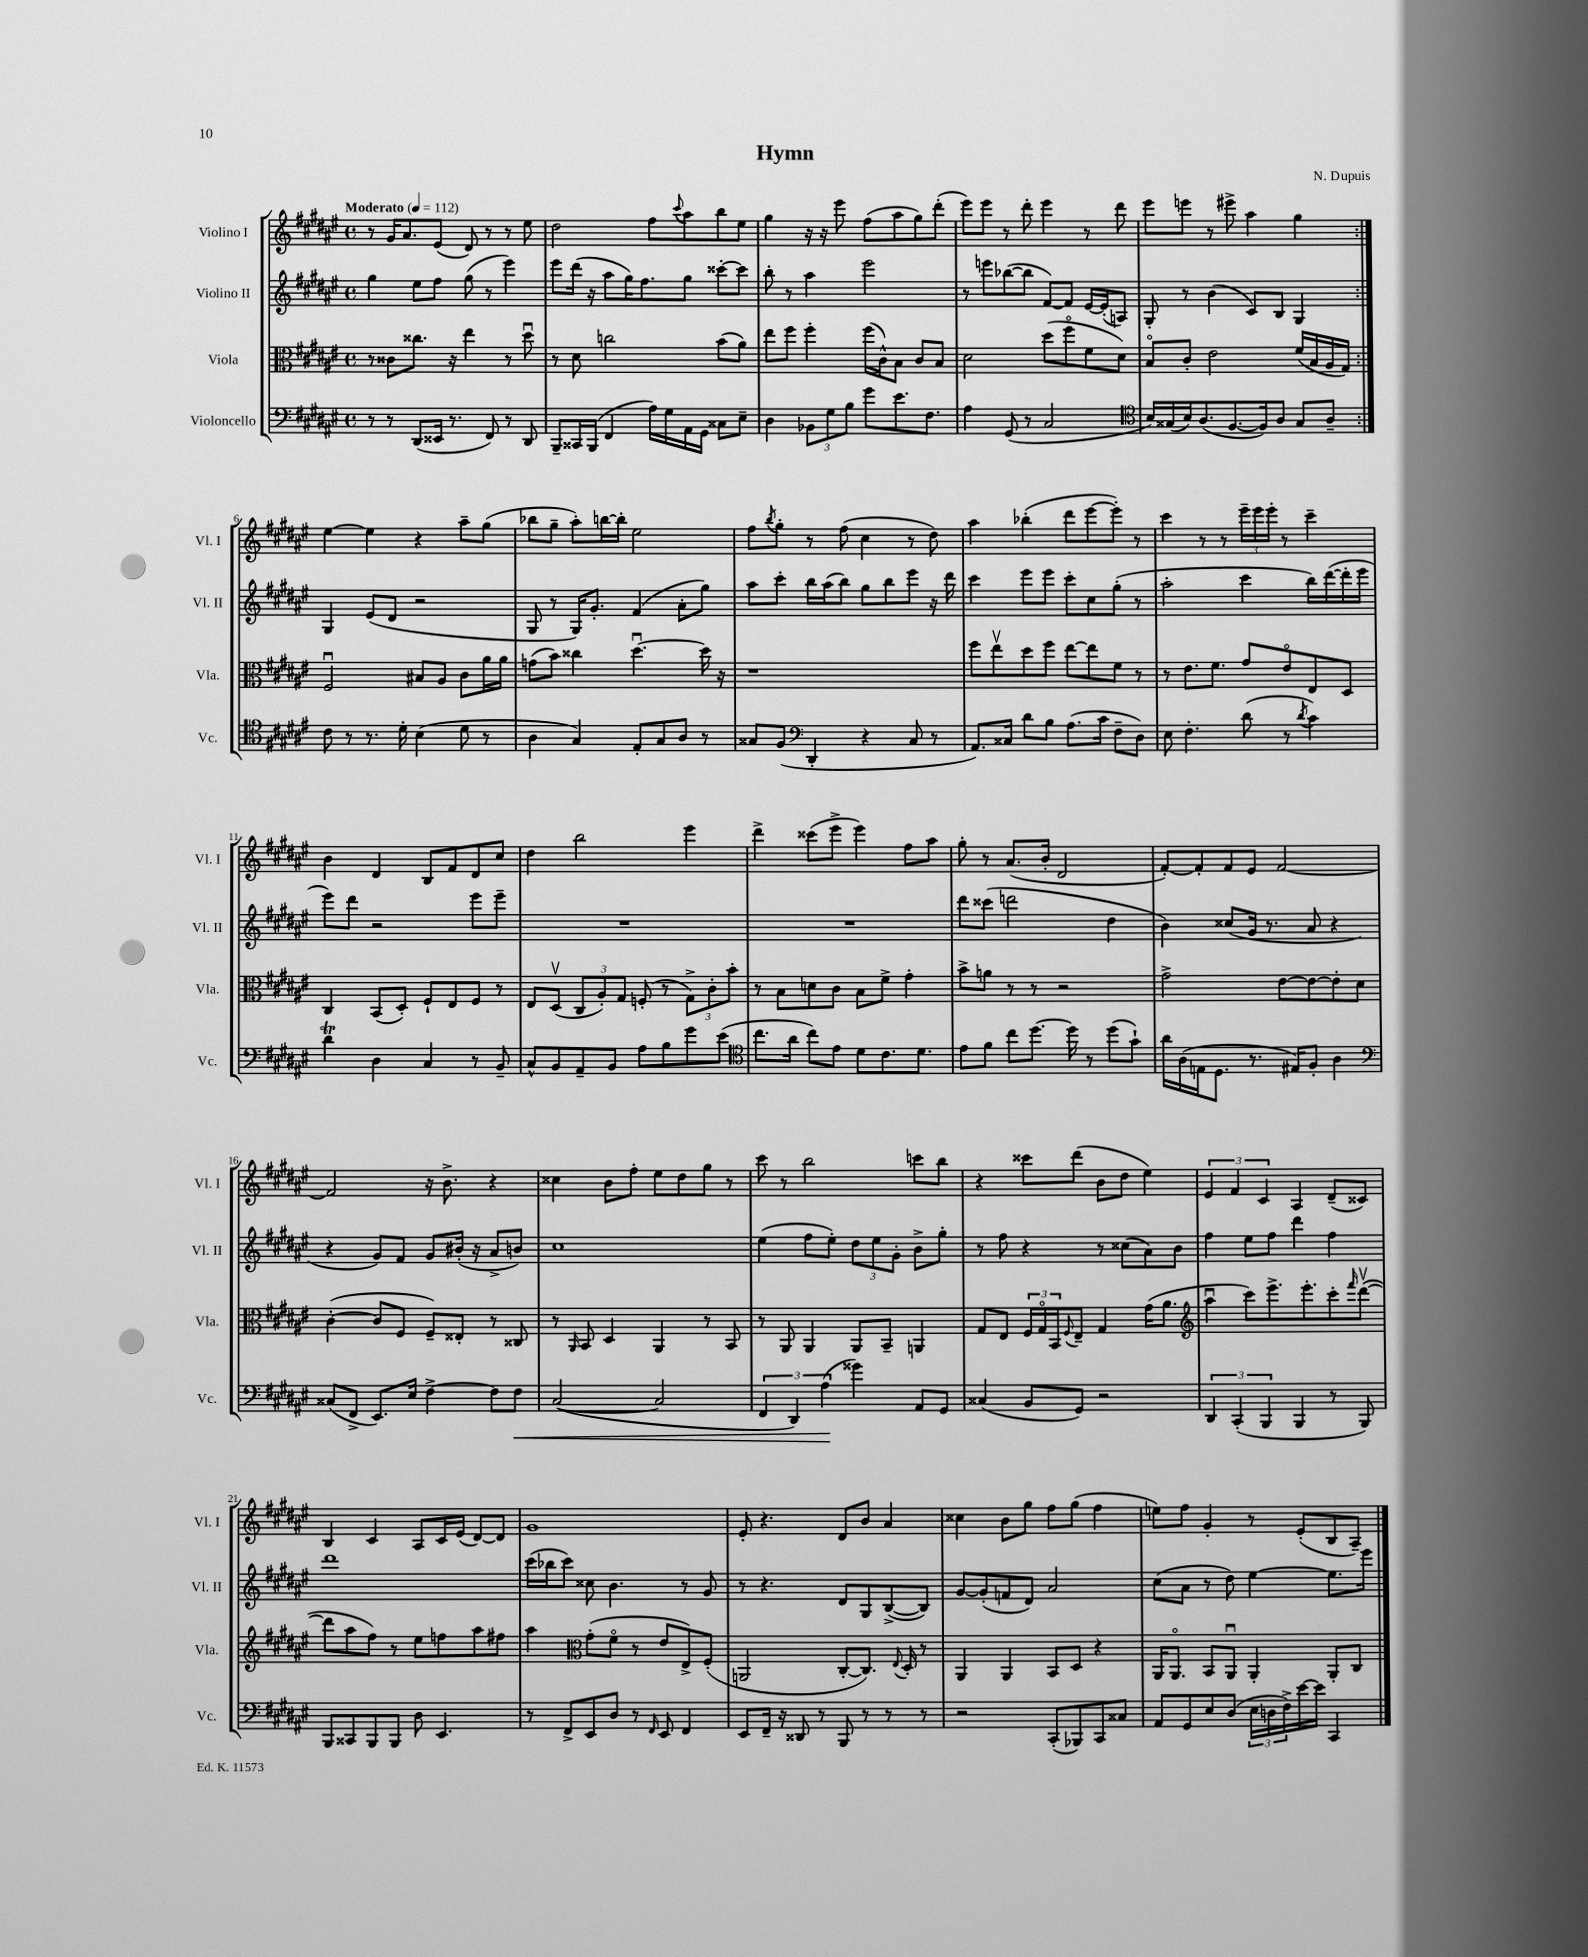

**kern	**kern	**kern	**kern
*staff4	*staff3	*staff2	*staff1
*clefF4	*clefC3	*clefG2	*clefG2
*k[f#c#g#d#a#e#]	*k[f#c#g#d#a#e#]	*k[f#c#g#d#a#e#]	*k[f#c#g#d#a#e#]
*M4/4	*M4/4	*M4/4	*M4/4
*met(c)	*met(c)	*met(c)	*met(c)
*MM112	*MM112	*MM112	*MM112
8r	8r	4gg#\	8r
8r	8c##\L	.	16g#/LK
.	.	.	8.a#/
(8DD#/L	8.cc##\J	8ee#\L	.
16EE##/Jk	.	8ff#\J	(8e#/J
8.r	16r	.	.
.	4ee#\	(8gg#\	8d#/)
8FF#/)	.	8r	8r
8r	8r	4eee#\)	8r
8DD#/	8dd#u\	.	8ee#\
=	=	=	=
8BBB~/L	8r	8eee#\L	2dd#\
16CC##/L	8d#\	(16ddd#\Jk	.
(16BBB/JJ	.	16r	.
4FF#/	2cc\	8aa#\L	.
.	.	16gg#\K)	.
.	.	8.ff#\	.
16A#\LL)	.	.	8ff#\L
16G#\	.	.	.
.	.	.	8qqccc#/
16AA#\	.	8gg#\J	8aa#\
16GG#\JJ	.	.	.
8C##\L	(8b\L	[8ccc##'\L	8bb\
8E#~\J	8a#\J)	8ccc##\]J	8ee#\J
=	=	=	=
4D#\	8ee#\L	8bb'\	4gg#\
.	8ff#\J	8r	.
12BB-\L	4ff#'\	4aa#\	16r
.	.	.	16r
12G#\	.	.	.
.	.	.	8eee#\
12B\J	.	.	.
8g#\L	(16ff#\LL	2eee#\	(8ff#\L
.	16c#^^\J)	.	.
8.e#\	8B\J	.	8aa#\
.	8c#/L	.	8gg#\)
8.F#\J	.	.	.
.	8B/J	.	(8ddd#'\J
=	=	=	=
4A#\	2d#\	8r	8eee#\L)
.	.	8eee\L	8eee#\J
(8GG#/	.	([8bb-\	8r
8r	.	8bb-\]J	8ddd#'\
2C#/	(8dd#\L	[8f#/L)	4eee#\
.	8ff#o\	8f#/]J	.
.	8f#\	[16e#/LL	8r
.	.	(16e#'/]J	.
.	8d#\J)	8A/J)	8ddd#\
=	=	=	=
*clefC4	*	*	*
16B/LL)	8Bo/L	8G#'/	8eee#\L
(16G##/	.	.	.
16B/J)	8c#'/J	8r	8eee\J
(8.A#/	.	.	.
.	2e#\	(4b\	8r
[8.F#/	.	.	8eee#^\
.	.	8c#/L)	4aa#\
16F#/]k)	.	.	.
8A#/J	.	8B/J	.
8G##/L	(16f#/LL	4G#/	4gg#\
.	16B/	.	.
8A#~/J	16A#/	.	.
.	16G#/JJ)	.	.
=:|!	=:|!	=:|!	=:|!
8c#\	2F#u/	4G#/	[4ee#\
8r	.	.	.
8.r	.	(8e#/L	4ee#\]
.	.	8d#/J	.
16d#'\	.	.	.
(4B\	8B#/L	2r	4r
.	8A#/J	.	.
8d#\	8c#\L	.	8aa#~\L
8r	16a#\L	.	(8gg#\J
.	16a#\JJ	.	.
=	=	=	=
4A#\	(8g\L	8G#/	8bb-\L
.	8b\J)	8r	8gg#~\J
4G#/)	4cc##\	16G#/LK)	8aa#'\L)
.	.	8.g#'/J	.
.	.	.	[16bb\L
.	.	.	16bb'\]JJ
8E#'/L	[4.dd#u\	(4f#/	2ee#\
8G#/	.	.	.
8A#/J	.	8a#'\L	.
8r	16dd#\]	8gg#\J)	.
.	16r	.	.
=	=	=	=
8G##/L	1r	8aa#\L	8ff#\L
.	.	.	8qbb/
(8F#/J	.	8ccc#'\J	8gg#'\J
*clefF4	*	*	*
4DD#'/	.	16bb\LL	8r
.	.	(16aa#\J	.
.	.	8bb\J)	(8ff#\
4r	.	8gg#\L	4cc#\
.	.	8bb\	.
8C#/	.	8eee#\J	8r
8r	.	16r	8dd#\)
.	.	16ddd#\	.
=	=	=	=
8.AA#/L)	8ff#\L	4ccc#\	4aa#\
.	8ee#v\	.	.
16C##/Jk	.	.	.
8d#\L	8dd#\	8eee#\L	(4bb-'\
8B\J	8ff#\J	8eee#\J	.
(8.A#\L	[8ee#\L	8ccc#'\L	8ddd#\L
.	8ee#\]	8cc#\	[8eee#\
16c#\Jk	.	.	.
8F#~\L	8f#\J	(8gg#'\J	8eee#'\]J)
8D#\J)	8r	8r	8r
=	=	=	=
8E#\	8r	2aa#'\	4ccc#\
4.F#'\	8.e#\L	.	.
.	.	.	8r
.	8.f#\J	.	.
.	.	.	8r
(8d#\	8g#/L	4ccc#\	24eee#~\LL
.	.	.	24eee#\
.	.	.	24eee#'\JJ
8r	8e#o/	.	8r
8qd#/	.	.	.
4c#\)	8E#/	16bb\LL)	4ccc#~\
.	.	([16ddd#\	.
.	8D#/J	16ddd#'\]	.
.	.	16eee#\JJ	.
=	=	=	=
4d#\	4C#/	8eee#\L)	4b\
.	.	8ddd#\J	.
4D#\	(8BB/L	2r	4d#/
.	8D#'/J)	.	.
4C#/	8F#`/L	.	8B/L
.	8E#/	.	8f#/
8r	8F#/J	8eee#\L	8d#/
8BB~/	8r	8eee#~\J	8cc#/J
=	=	=	=
8C#^^/L	8E#/L	1r	4dd#\
8BB/	(8D#v/J	.	.
8AA#~/	12C#/L	.	2bb\
.	12A#'/)	.	.
8BB/J	.	.	.
.	12G#/J	.	.
8A#\L	(8F'/	.	.
8B\	8r	.	.
8g#\	12G#^\L)	.	4eee#\
.	12c#'\	.	.
(8e#\J	.	.	.
.	12b'\J	.	.
=	=	=	=
*clefC4	*	*	*
8.cc#\L	8r	1r	4ddd#^\
.	8B\L	.	.
16a#\Jk	.	.	.
8cc#\L)	8d\	.	(8ccc##\L
8e#\J	8c#\J	.	8eee#^\J
8d#\L	8B\L	.	4eee#\)
8.c#\	8f#^\J	.	.
.	4g#'\	.	8ff#\L
8.d#\J	.	.	.
.	.	.	8aa#\J
=	=	=	=
8e#\L	8b^\L	8ddd#\L	8gg#'\
8f#\J	8a\J	(8ccc##\J	8r
8cc#\L	8r	2ddd\	(8.a#/L
[8.dd#\J	8r	.	.
.	.	.	16b'/Jk
.	2r	.	2d#/
16dd#\]	.	.	.
8r	.	.	.
(8dd#\L	.	4dd#\	.
8g#`\J)	.	.	.
=	=	=	=
16a#\LL	2g#^\	4b\)	[8f#'/L)
(16A#\	.	.	.
16E\J	.	.	8f#'/]
8.D#\J	.	.	.
.	.	(8cc##/L	8f#/
8.r	.	16g#/Jk	8e#/J
.	.	8.r	.
.	[8e#\L	.	[2f#/
16E#/LK)	.	.	.
8F#'/J	8e#\_	8a#/	.
4A#\	8e#'\]	4r	.
.	8d#\J	.	.
=	=	=	=
*clefF4	*	*	*
(8C##/L	([4c#'\	4r	2f#/]
8FF#^/J	.	.	.
8.EE#/L)	8c#/]L	8g#/L)	.
.	8F#/J	8f#/J	.
16E#/Jk	.	.	.
[4F#^\	8F#~/L)	8g#/L	16r
.	.	.	8.b^\
.	8E##'/J	(16b#'/Jk	.
.	.	16r	.
8F#\]L	8r	8a#^/L	4r
8F#\J	8C##/	8b/J)	.
=	=	=	=
([2C#/	8r	1cc#	4cc##\
.	16qqAA#/	.	.
.	8BB/	.	.
.	4D#/	.	8b\L
.	.	.	8ff#'\J
2C#/]	4AA#/	.	8ee#\L
.	.	.	8dd#\
.	8r	.	8gg#\J
.	8BB/	.	8r
=	=	=	=
6FF#/	8r	(4ee#\	8ccc#\
.	8AA#/	.	8r
6DD#/)	.	.	.
.	4AA#/	8ff#\L	2bb\
(6A#\	.	.	.
.	.	8ee#'\J)	.
4g##\)	8AA#/L	12dd#\L	.
.	.	12ee#\	.
.	8BB~/J	.	.
.	.	12g#'\J	.
8AA#/L	4AA/	8b^\L	8ccc\L
8GG#/J	.	8gg#'\J	8bb\J
=	=	=	=
(4C##/	8G#/L	8r	4r
.	8E#/J	8ff#\	.
8BB/L	24F#/LL	4r	8ccc##\L
.	24G#o/	.	.
.	24BB/J	.	.
.	8qqF#/	.	.
8GG#/J)	8E#~/J	.	(8ddd#\J
2r	4G#/	8r	8b\L
.	.	(8cc##\L	8dd#\J
.	(16g#\LK	8a#\)	4ee#\)
.	8.a#\J	.	.
.	.	8b\J	.
=	=	=	=
*	*clefG2	*	*
6DD#/	4aa#u\	4ff#\	6e#/
(6CC#'/	.	.	6f#/
.	8ccc#\L)	8ee#\L	.
6BBB/	.	.	6c#/
.	8.eee#^\	8ff#\J	.
4BBB/	.	4ddd#\	4A#/
.	8.eee#'\	.	.
8r	8ccc#'\	4ff#\	(8d#~/L
.	16qqfff#/	.	.
8BBB/)	([8ddd#v\J	.	8c##/J)
=	=	=	=
8BBB/L	8ddd#\]L	1ddd#	4B/
8CC##/	8aa#\	.	.
8BBB/	8ff#\J)	.	4c#/
8BBB/J	8r	.	.
8D#\	8ee#\L	.	8A#/L
4.EE#/	8ff\	.	16c#/L
.	.	.	(16e#/JJ
.	8aa#\	.	[8d#/L)
.	8ff#\J	.	8d#/]J
=	=	=	=
8r	4aa#\	(16ccc#\LL	1g#
.	.	16bb-\J	.
8FF#^/L	.	8ccc#\J)	.
*	*clefC3	*	*
8EE#/	(8g#'\L	8cc##\	.
8D#/J	8f#o\J	4.b\	.
8r	8r	.	.
16qqFF#/	.	.	.
8EE#/	8e#/L	.	.
4FF#/	8E#^/)	8r	.
.	(8F#'/J	8g#/	.
=	=	=	=
8EE#/L	2AA/	8r	8e#'/
16FF#~/Jk	.	4.r	4.r
16r	.	.	.
8DD##/	.	.	.
8r	.	.	.
8BBB/	[8C#'/L	8d#/L	8d#/L
8r	8.C#/]J)	8G#/	8b/J
8r	.	([8B^/	4a#/
.	8qqE#/	.	.
.	16D#'/	.	.
8r	8r	8B/]J)	.
=	=	=	=
2r	4AA#/	[8g#/L	4cc##\
.	.	(8g#'/]	.
.	4AA#/	8f/	8b\L
.	.	8d#/J)	8gg#\J
(8CC#'/L	8BB/L	2a#/	8ff#\L
8BBB-/)	8D#/J	.	(8gg#\J
8CC#/	4r	.	4ff#\
8C##/J	.	.	.
=	=	=	=
8AA#/L	16AA#/LK	(8cc#\L	8ee\L)
.	8.AA#o/J	.	.
8GG#/	.	8a#\J	8ff#\J
8E#/	8BB/L	8r	4g#'/
(8D#/J	8AA#u/J	8dd#\)	.
24E#\LL	4AA#'/	[4ee#\	8r
24D\	.	.	.
24F#^\)	.	.	.
[16e#\	.	.	(8e#'/L
16e#\]JJ	.	.	.
4CC#/	8AA#'/L	8.ee#\]L	8B/
.	8C#/J	.	8A#~/J)
.	.	16eee#\Jk	.
==	==	==	==
*-	*-	*-	*-
